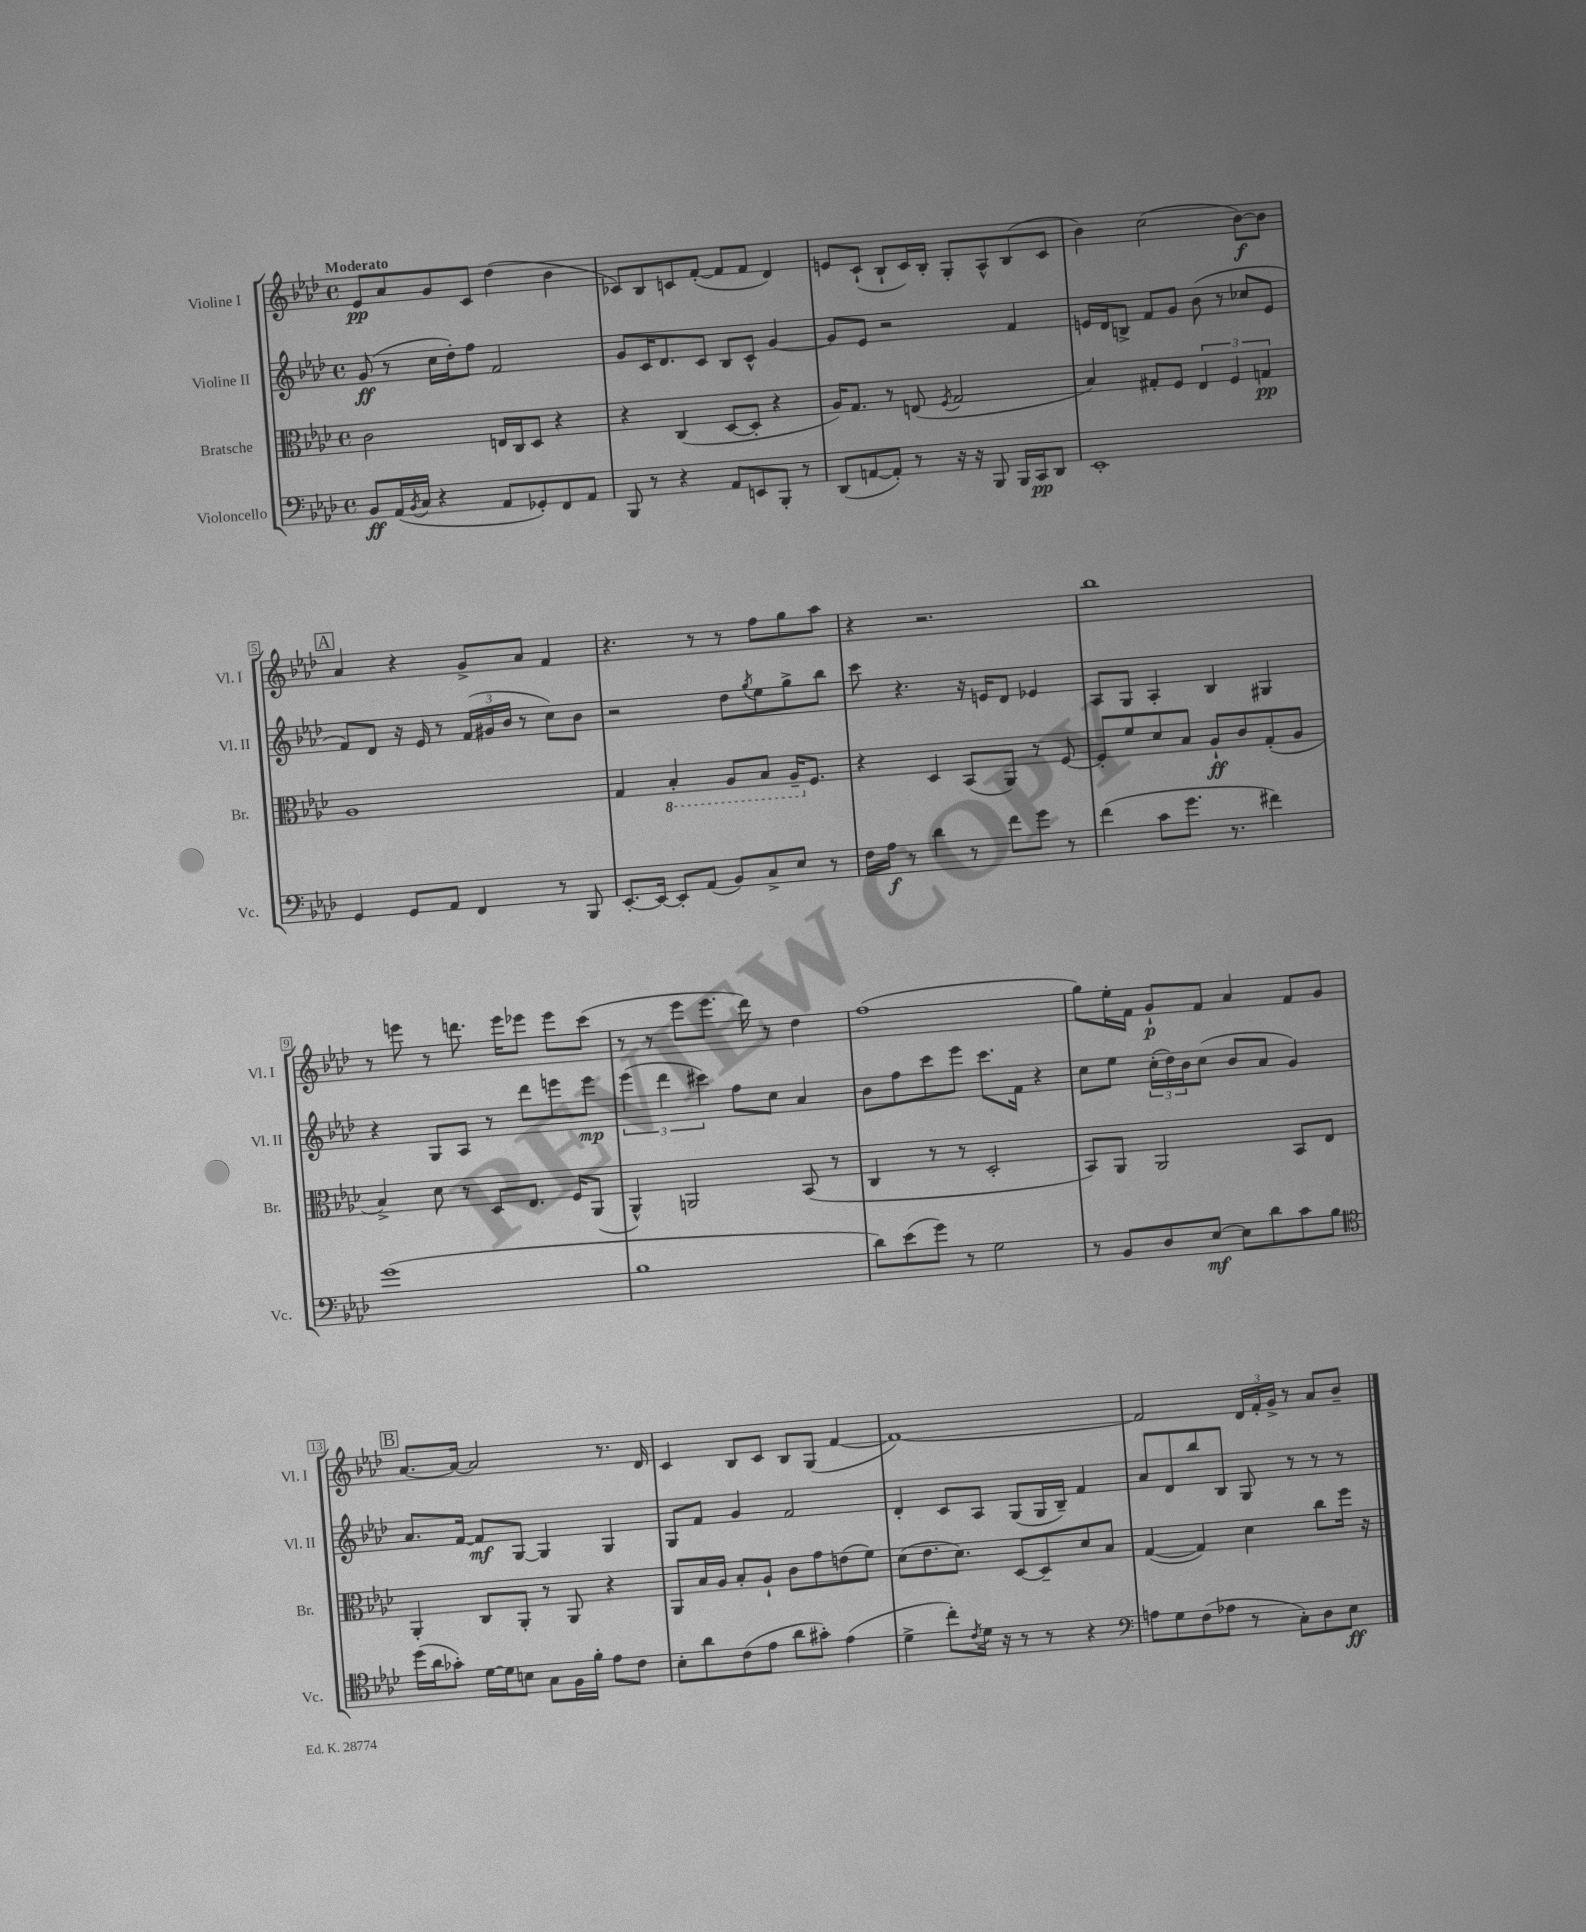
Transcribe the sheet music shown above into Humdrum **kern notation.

**kern	**kern	**kern	**kern
*staff4	*staff3	*staff2	*staff1
*clefF4	*clefC3	*clefG2	*clefG2
*k[b-e-a-d-]	*k[b-e-a-d-]	*k[b-e-a-d-]	*k[b-e-a-d-]
*M4/4	*M4/4	*M4/4	*M4/4
*met(c)	*met(c)	*met(c)	*met(c)
8BB-/L	2c\	(8g/	8e-/L
(16AA-/L	.	8r	8a-/
8qBB-/	.	.	.
16C/JJ	.	.	.
4r	.	16cc\LL	8g/
.	.	16dd-'\J)	.
.	.	8ff\J	8c/J
8AA-/L	16E/LL	2f/	(4dd-\
.	16C/J	.	.
8GG-'/)	8D-/J	.	.
8FF/	4r	.	4b-\
8AA-/J	.	.	.
=	=	=	=
8BBB-/	4r	8g/L	8c-/L)
8r	.	16c/K	8B-/
.	.	8.d-/	.
4r	(4C/	.	8c/
.	.	8c/J	([8f'/J
8AA-/L	[8D-/L	8B-/L	8f/]L
8EE/	8D-'/]J	8c^^/J	8f/J
8BBB-'/J	4r	[4g/	4d-/)
8r	.	.	.
=	=	=	=
(8DD-/L	16A-/LK)	8g/]L	8e/L
.	8.G/J	.	.
[8AA/	.	8e-/J	(8c`/J
8AA'/]J)	8r	2r	8B-`/L
8r	(8E/	.	16c/L)
.	.	.	16B-'/JJ
.	8qF/	.	.
16r	2G/	.	8G'/L
16r	.	.	.
8BBB-/	.	.	8A-^^/
16BBB-/LL	.	4f/	(8B-/
16CC/J	.	.	.
8DD-/J	.	.	8c/J
=	=	=	=
1EE-'	4B-/)	16e/LL	4b-\)
.	.	16d-/J	.
.	.	8B^/J	.
.	8G#'/L	8f/L	(2cc\
.	8F/J	8g/J	.
.	6E-/	(8b-\	.
.	.	8r	.
.	6F/	.	.
.	.	8cc-/L	[8b-\L)
.	6G/	.	.
.	.	8e/J	8b-\]J
=	=	=	=
4GG/	1A-	8f/L)	4a-/
.	.	8d-/J	.
8GG/L	.	16r	4r
.	.	16e-/	.
8AA-/J	.	8r	.
4FF/	.	(24f/LL	8g^/L
.	.	24g#/	.
.	.	24b-/JJ	.
.	.	8r	8a-/J
8r	.	8cc\L)	4f/
8BBB-/	.	8b-\J	.
=	=	=	=
[8.EE-'/L	4G/	2r	4.r
16EE-/_Jk	.	.	.
8EE-'/]L	4BB-'/	.	.
(8AA-/J	.	.	8r
8BB-/L)	8AA-/L	8dd-\L	8r
.	.	8qgg/	.
8C^/	8BB-/J	8ee-\	8ff\L
8E-/J	16AA-~/LK	8gg^\	8gg\
.	8.F/J	.	.
8r	.	8bb-\J	8aa-\J
=	=	=	=
16F\LL	4r	8ccc\	4r
16A-\JJ	.	.	.
8r	.	4.r	.
4d-\	4D-/	.	2.r
8r	(8BB-/L	16r	.
.	.	16e/LK	.
8f\L	8AA-/J)	8d-/J	.
8g\J	8r	4e-/	.
8r	[8F/	.	.
=	=	=	=
(4f\	8F'/]L	8A-/L	1bb-
.	8f/	8G/J	.
8c\L	8d-/	4A-'/	.
8.g\J	8B-/J	.	.
.	8A-`/L	4B-/	.
8.r	.	.	.
.	8c/	.	.
4f#\)	(8G'/	4G#/	.
.	8A-/J	.	.
=	=	=	=
(1g	4B-^/)	4r	8r
.	.	.	8eee\
.	8d-\	8G/L	8r
.	8r	8A-/J	8.ddd\
.	8D-/L	8r	.
.	.	.	16eee\LK
.	8.E-/J	8ddd-\L	8eee-\J
.	.	8eee\	8eee-\L
.	16F/LK	.	.
.	(8AA-/J	8eee\J	(8ccc\J
=	=	=	=
1B-	4AA-^^/)	(6eee-\	8r
.	.	.	8r
.	.	6ddd-\	.
.	2AA/	.	8eee-\L
.	.	6ccc#\)	.
.	.	.	8.eee-\J
.	.	8ff\L	.
.	.	.	16ddd-\)
.	.	8cc\J	8r
.	(8BB-/	4a-/	4dd-\
.	8r	.	.
=	=	=	=
8d-\L)	4C/	8b-\L	(1ff
(8e-\	.	8ff\	.
8g\J)	8r	8ccc\	.
8r	8r	8eee-\J	.
2G\	2D-'/	8.ccc\L	.
.	.	16f\Jk	.
.	.	4r	.
=	=	=	=
8r	8BB-/L)	8cc\L	8gg\L)
8BB-/L	8AA-/J	8ee-\J	16ee-'\L
.	.	.	16f\JJ
8D-/	2AA-/	(24cc'\LL	8g`/L
.	.	24dd-\)	.
.	.	24b-\J	.
[8E-/J	.	(8cc\J	8f/J
8E-\]L	.	8b-/L	4a-/
8d-\	.	8a-/J	.
8c\	8BB-/L	4g/)	8f/L
8B-\J	8E-/J	.	8g/J
=	=	=	=
*clefC4	*	*	*
(16dd-\LL	4AA-'/	8.a-/L	[8.a-/L
16a-\J	.	.	.
8g-'\J)	.	.	.
.	.	[16f/Jk	16a-/_Jk
[16d-\LL	8C/L	8f/]L	2a-/]
16d-\]J	.	.	.
8B\J	8AA-'/J	[8G/J	.
8G\L	8r	4G/]	.
16F\L	8AA-/	.	.
16f'\JJ	.	.	.
8e-\L	4r	4G/	8.r
8c\J	.	.	.
.	.	.	16d-/
=	=	=	=
8B-'\L	8AA-/L	8G/L	4c/
8a-\	16B-/L	8f/J	.
.	16A-/JJ	.	.
(8c\	8B-'/L	4g/	8B-/L
8e-\J	8A-`/J	.	8c/J
8a-\L	8c\L	2f/	8B-/L
8g#'\J)	8g\	.	(8G/J
(4e-\	(8e\	.	[4f/
.	8f\J)	.	.
=	=	=	=
4d-^\	(8d-\L	4d-'/	1f_)
.	8.e-\	.	.
8cc'\L)	.	8c/L	.
.	8.d-\J)	.	.
8qc/	.	.	.
16d-\Jk	.	8A-/J	.
16r	.	.	.
8r	[8D-/L	(8G/L	.
8r	8D-~/]	16G/L	.
.	.	16B-~/JJ)	.
4r	8d-/	4f/	.
.	8B-/J	.	.
=	=	=	=
*clefF4	*	*	*
8A\L	([4G/	8a-/L	2f/]
8G\	.	8d-/	.
(8F\	4G/])	8bb-/	.
8A-\J	.	8B-/J	.
8r	4d-\	8G/	24d-/LL
.	.	.	24f'/
.	.	.	24g^/JJ
8C'\L)	.	8r	8r
8D-\	8cc\L	8r	8a-/L
8E-\J	16ff\Jk	8r	8b-~/J
.	16r	.	.
==	==	==	==
*-	*-	*-	*-
